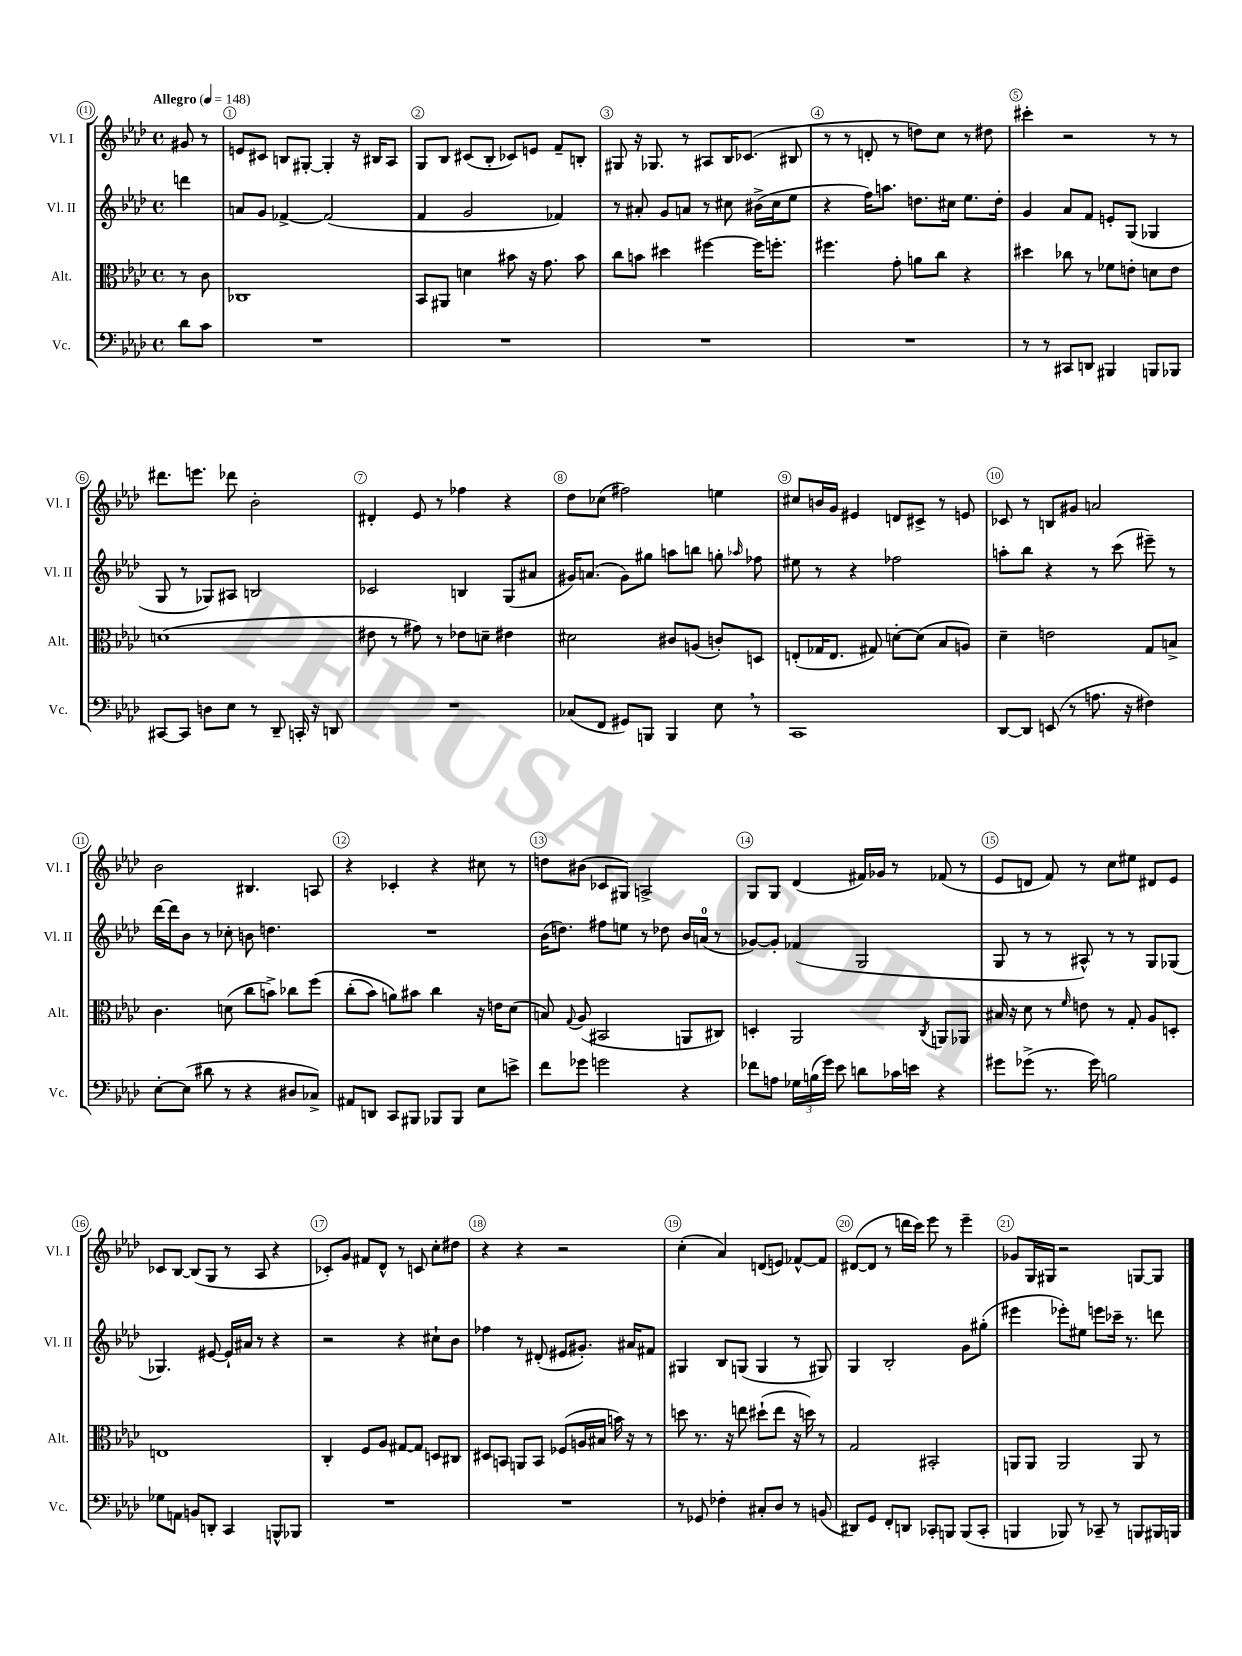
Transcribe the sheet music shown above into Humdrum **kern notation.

**kern	**kern	**kern	**kern
*part4	*part3	*part2	*part1
*staff4	*staff3	*staff2	*staff1
*I"Vc.	*I"Alt.	*I"Vl. II	*I"Vl. I
*I'Vc.	*I'Alt.	*I'Vl. II	*I'Vl. I
*clefF4	*clefC3	*clefG2	*clefG2
*k[b-e-a-d-]	*k[b-e-a-d-]	*k[b-e-a-d-]	*k[b-e-a-d-]
*M4/4	*M4/4	*M4/4	*M4/4
*met(c)	*met(c)	*met(c)	*met(c)
*MM148	*MM148	*MM148	*MM148
=	=	=	=
!	!	!	!LO:TX:a:B:t=Allegro
8d-\L	8r	4dddn\	8g#X/
8c\J	8c\	.	8r
=1	=1	=1	=1
1r	1C-X	8an/L	8en/L
.	.	8g/J	8c#X/J
.	.	[4f-X^/	8Bn/L
.	.	.	[8G#X'/J
.	.	(2f-/]	4G#'/]
.	.	.	16r
.	.	.	16B#X/KL
.	.	.	8A-/J
=2	=2	=2	=2
1r	8BB-/L	4f/	8G/L
.	8AA#X/J	.	8B-/J
.	4dn\	2g/	(8c#X/L
.	.	.	8B-'/J
.	8b#X\	.	8c-X/L)
.	16r	.	8en/J
.	8.g\	.	.
.	.	4f-X/)	8f~/L
.	8b#\	.	8Bn'/J
=3	=3	=3	=3
1r	8cc\L	8r	8G#X/
.	8bn\J	8a#X'/	16r
.	.	.	8.G-X/
.	4dd#X\	8g/L	.
.	.	8an/J	8r
.	[4ff#X\	8r	8A#X/L
.	.	8cc#X\	16B-/K
.	.	.	(8.c-X/J
.	16ff#\KL]	(16b#X^\LL	.
.	8.ffn'\J	16cc#\J	.
.	.	8ee-\J	8B#X/
=4	=4	=4	=4
1r	4.ff#X\	4r	8r
.	.	.	8r
.	.	16ff\KL)	8dn'/
.	.	8.aan\J	.
.	8g'\	.	8r
.	8an\L	8.ddn\L	8ddn\L)
.	8cc\J	.	8cc\J
.	.	16cc#X\Jk	.
.	4r	8.ee-\L	8r
.	.	.	8dd#X\
.	.	16dd'\Jk	.
=5	=5	=5	=5
8r	4dd#X\	4g/	4ccc#X'\
8r	.	.	.
8CC#X/L	8cc-X\	8a-/L	2r
8DDn/J	8r	8f/J	.
4BBB#X/	8f-X\L	8en'/L	.
.	8en'\J	(8G/J	.
8BBBn/L	8dn\L	4G-X/	8r
8BBB-X/J	8e\J	.	8r
!!LO:LB:g=z
=6	=6	=6	=6
[8CC#X/L	(1dn	8G/	8.ddd#X\L
8CC#/J]	.	8r	.
.	.	.	8.eeen\J
8Dn\L	.	8G-X/L)	.
8E-\J	.	8A#X/J	8ddd-X\
8r	.	2Bn/	2b-'\
8DD-~/	.	.	.
16CCn'/	.	.	.
16r	.	.	.
8DDn/	.	.	.
=7	=7	=7	=7
1r	8e#X\	2c-X/	4d#X'/
.	8r	.	.
.	8g#X\)	.	8e-/
.	8r	.	8r
.	8e-X\L	4Bn/	4ff-X\
.	8dn~\J	.	.
.	4e#X\	(8G/L	4r
.	.	8a#X/J	.
=8	=8	=8	=8
(8C-X/L	2d#X\	16g#X/KL)	8dd-\L
.	.	(8.an/J	.
8FF/J	.	.	(8cc-X\J
8GG#X/L)	.	8g#\L)	2ff#X\)
8BBBn/J	.	8gg#X\J	.
4BBB/	8c#X/L	8aan\L	.
.	(8An/J	8bbn\J	.
8E-,\	8cn'/L)	8ggn'\	4een\
.	.	16qqaa-X/	.
8r	8Dn/J	8ff-X\	.
=9	=9	=9	=9
1CC	(8En'/L	8ee#X\	8cc#X/L
.	16G-X/K	8r	16bn/L
.	8.E/J	.	16g/JJ
.	.	4r	4e#X/
.	8G#X/)	.	.
.	[8dn'\L	2ff-X\	8dn/L
.	(8d\J]	.	8c#X^/J
.	8B-/L	.	8r
.	8An/J)	.	8en/
=10	=10	=10	=10
[8DD-/L	4d-~\	8aan'\L	8c-X/
8DD-/J]	.	8bb-\J	8r
(8EEn/	2en\	4r	8Bn/L
8r	.	.	8g#X/J
8.An\	.	8r	2an/
.	.	(8ccc\	.
16r	.	.	.
4F#X\)	8G/L	8eee#X~\)	.
.	8Bn^/J	8r	.
!!LO:LB:g=z
=11	=11	=11	=11
[8E-'\L	4.c\	[16ddd-\LL	2b-\
.	.	16ddd-\J]	.
(8E-\J]	.	8b-\J	.
8d#X\	.	8r	.
8r	(8dn\	8cc-X'\	.
4r	8cc\L	8bn\	4.B#X/
.	8bn^\J)	4.ddn\	.
8D#X/L	8cc-X\L	.	.
8C-X^/J)	(8ff\J	.	8An/
=12	=12	=12	=12
8AA#X/L	(8cc'\L	1r	4r
8DDn/J	8b-\J)	.	.
8CC/L	8an\L)	.	4c-X'/
8BBB#X/J	8b#X\J	.	.
8BBB-X/L	4cc\	.	4r
8BBB-/J	.	.	.
8E-\L	16r	.	8cc#X\
.	16en\KL	.	.
8en^\J	(8d-\J	.	8r
=13	=13	=13	=13
8f\L	8Bn/)	(16b-\KL	8ddn\L
.	.	8.ddn\J)	.
.	8qqG/	.	.
8g-X\J	(8A-/	.	(8b#X\J
2gn\	2BB#X/	8ff#X\L	8c-X/L
.	.	8een\J	8G#X/J)
.	.	8r	2An^/
.	.	8dd-X\	.
4r	8AAn/L	16b-/LL	.
.	.	(16an/JJ	.
.	8C#X/J)	8r	.
=14	=14	=14	=14
8f-X\L	4Dn'/	[8g-X/L)	8G/L
8An\J	.	8g-'/J]	8G/J
24G-X\LL	2AA-/	(4f-X/	(4d-/
(24Bn\	.	.	.
24g\JJ)	.	.	.
8e-\	.	.	.
8dn\L	.	2G/	16f#X/LL)
.	.	.	16g-X/JJ
16c-X\L	.	.	8r
16en\JJ	.	.	.
.	8qC/	.	.
4r	8AAn/L	.	(8f-X/
.	8AA-X/J	.	8r
=15	=15	=15	=15
8g#X\L	16B#X/	8G/	8e-/L
.	16r	.	.
(8g-X^\J	8d-\	8r	8dn/J
8.r	8r	8r	8f/)
.	16qqf/	.	.
.	8en\	8A#X^^/)	8r
16g-\)	.	.	.
2Bn\	8r	8r	8cc\L
.	8G'/	8r	8ee#X\J
.	8A-/L	8G/L	8d#X/L
.	8Dn'/J	(8G-X/J	8e-/J
!!LO:LB:g=z
=16	=16	=16	=16
8G-X\L	1En	4.G-X/)	8c-X/L
8AAn\J	.	.	[8B-/J
8BBn/L	.	.	(8B-/L]
8DDn'/J	.	[8e#X/	8G/J
4CC/	.	16e#`/LL]	8r
.	.	16a#X/JJ	.
.	.	8r	8A-/
8BBBn^^/L	.	4r	4r
8BBB-X/J	.	.	.
=17	=17	=17	=17
1r	4C'/	2r	8c-X'/L)
.	.	.	8g/J
.	8F/L	.	8f#X/L
.	8A-/J	.	8d-^^/J
.	[8G#X/L	4r	8r
.	8G#/J]	.	8cn/
.	8Dn/L	8cc#X`\L	8cc'\L
.	8C#X/J	8b-\J	8dd#X\J
=18	=18	=18	=18
1r	8D#X/L	4ff-X\	4r
.	8BBn/J	.	.
.	8AAn/L	8r	4r
.	8BB/J	(8d#X'/	.
.	(8F-X/L	8e#X/L	2r
.	16An/L	8.g#X'/J)	.
.	16B#X/JJ	.	.
.	16bn\)	.	.
.	16r	16a#X/KL	.
.	8r	8f#X/J	.
=19	=19	=19	=19
8r	8ddn\	4G#X/	(4cc'\
8GG-X/	8.r	.	.
4F-X'\	.	8B-/L	4a-/)
.	16r	.	.
.	8een\	(8Gn/J	.
8C#X'/L	(8dd#X`\L	4G/	(8dn/L
8D-/J	8ee\J	.	8en/J)
8r	16r	8r	[8f-X^^/L
.	16ddn\)	.	.
(8BBn/	8r	8G#X/)	8f-/J]
=20	=20	=20	=20
8DD#X/L)	2G/	4G/	([8d#X/L
8GG/J	.	.	8d#/J]
8FF'/L	.	2B-'/	8r
8DDn/J	.	.	16dddn\LL
.	.	.	16ccc\JJ)
8CC-X'/L	2BB#X'/	.	8eee-\
8BBBn/J	.	.	8r
(8BBB/L	.	8g\L	4eee-~\
8CC-'/J	.	(8gg#X'\J	.
=21	=21	=21	=21
4BBBn/	8AAn/L	4eee#X\	8g-X/L
.	8AA/J	.	16G/L
.	.	.	16G#X/JJ
8BBB-X/)	2AA/	8eee-X'\L)	2r
8r	.	8ee#X\J	.
8CC-X~/	.	8eeen\L	.
8r	.	16ccc-X~\Jk	.
.	.	8.r	.
8BBBn/L	8AA/	.	[8Gn/L
16BBB#X/L	8r	8dddn\	8G/J]
16BBBn/JJ	.	.	.
==	==	==	==
*-	*-	*-	*-
